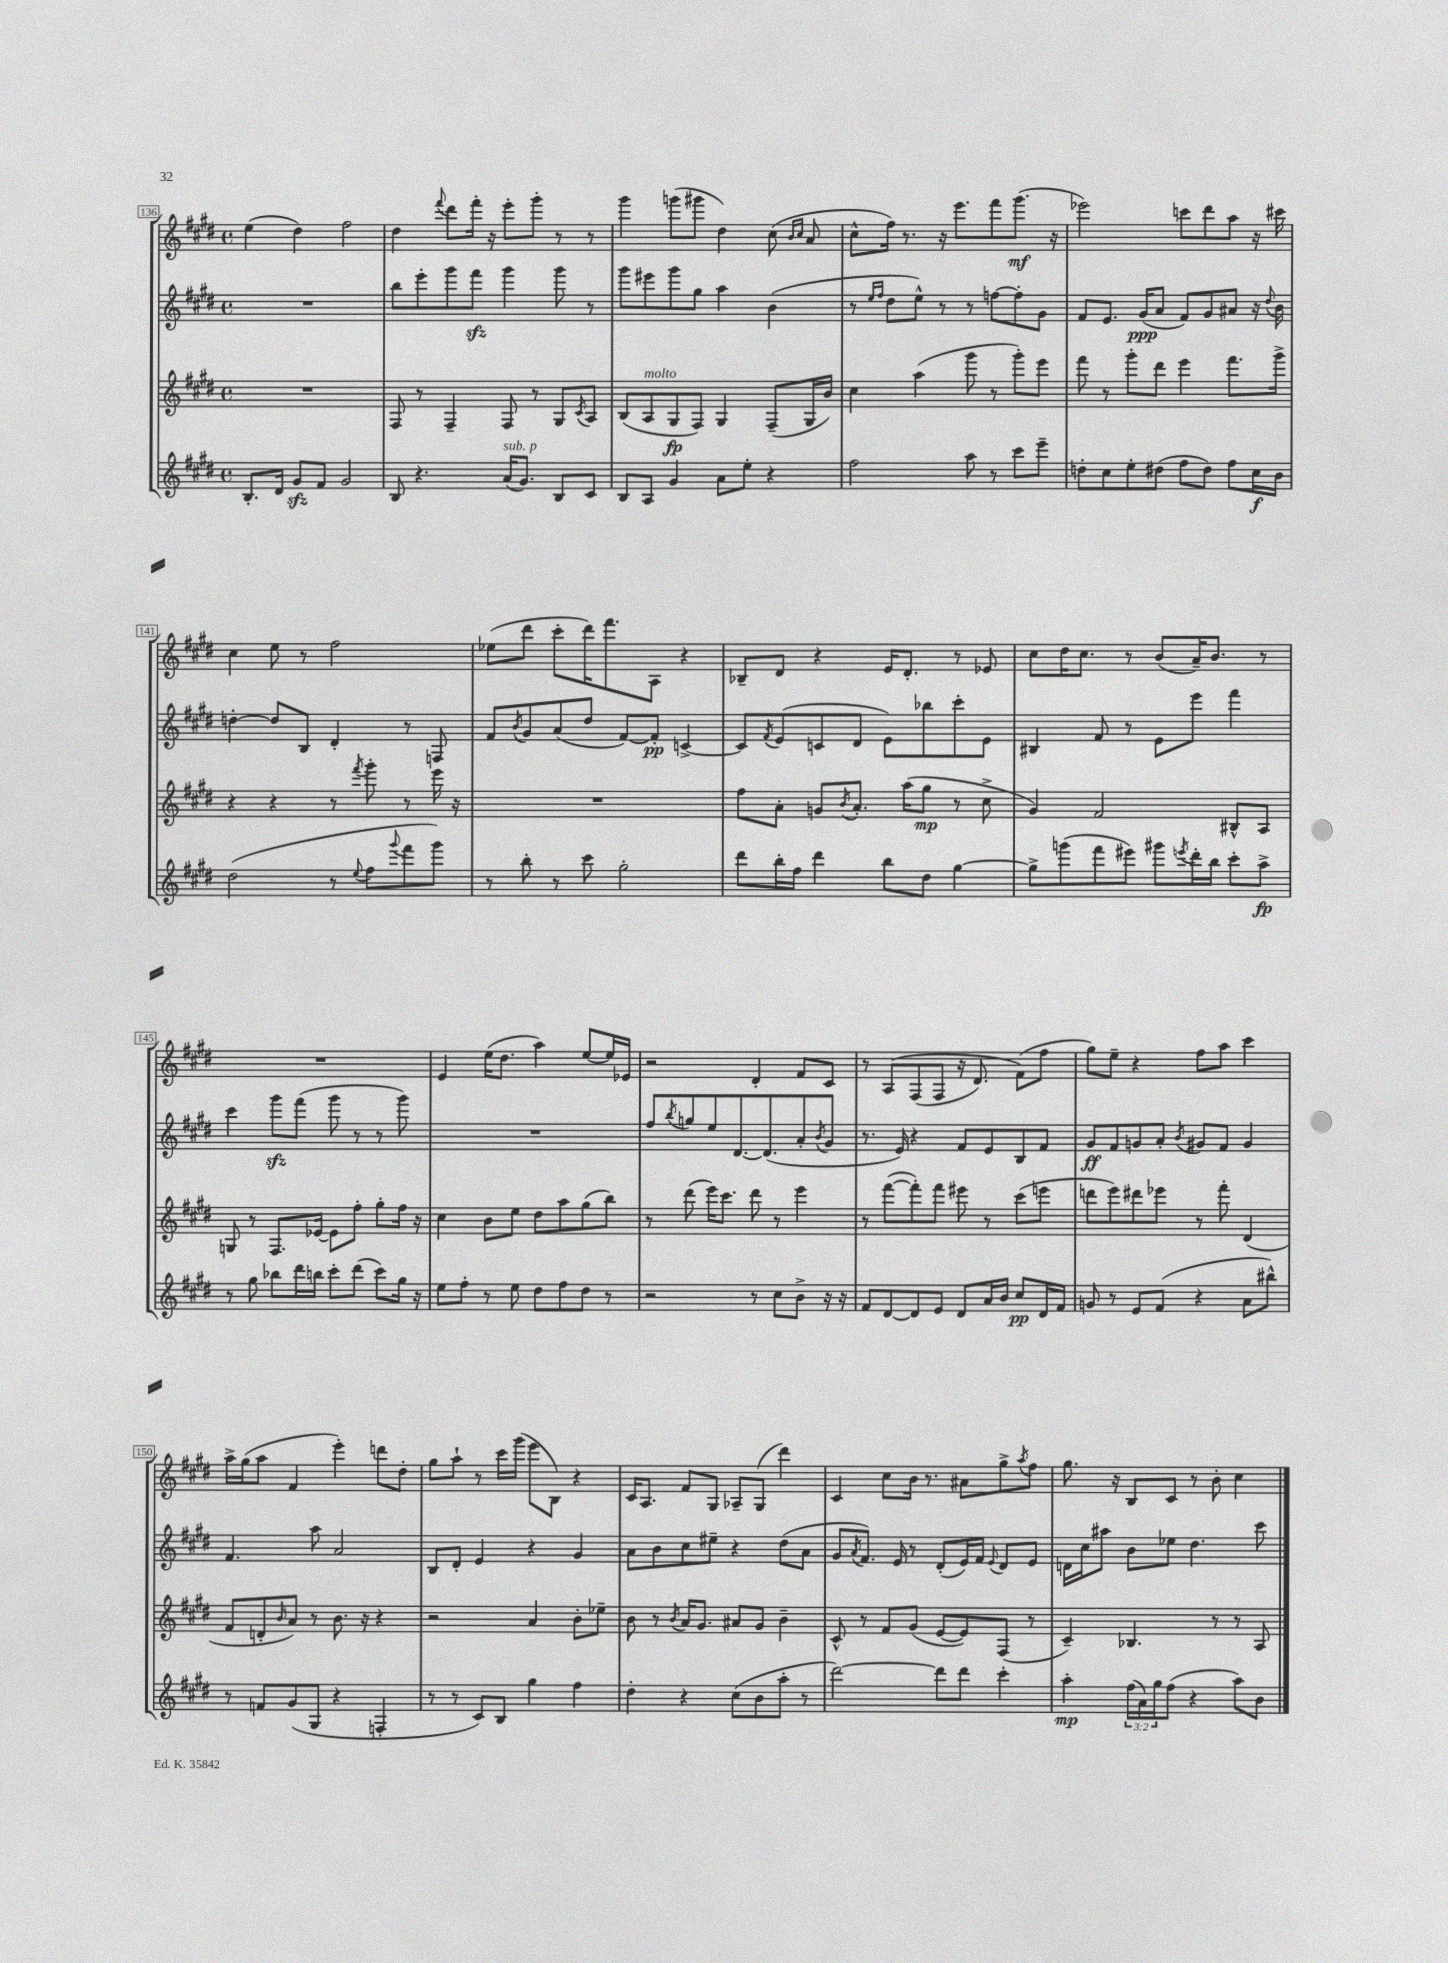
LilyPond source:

<<
\new StaffGroup <<
\new Staff = "s0" {
    \clef treble \key e \major \defaultTimeSignature \time 4/4
    e''4( dis''4) fis''2 |
    dis''4 \appoggiatura { fis'''8 } dis'''8 fis'''16-. r16 e'''8-. gis'''8-. r8 r8 |
    gis'''4 g'''8( gis'''8 dis''4) cis''8( \grace { b'16 cis''16 } a'8 |
    cis''8-^ fis''16) r8. r16 e'''8. fis'''8 gis'''8.\mf( r16 |
    ees'''2) c'''8 dis'''8 a''8 r16 cis'''16 |
    cis''4 e''8 r8 fis''2 |
    ees''8( dis'''8 cis'''8-. dis'''16) fis'''8. a8 r4 |
    bes8-- dis'8 r4 e'16 dis'8.-. r8 ees'8 |
    cis''8 dis''16 cis''8. r8 b'8( a'16--) b'8. r8 |
    R1 |
    e'4 e''16( dis''8. a''4) e''8~ e''16 ees'16 |
    r2 dis'4-. fis'8 cis'8 |
    r8 a8\( fis8( fis8 r16 dis'8.) fis'8(\) fis''8 |
    gis''8) e''8-- r4 fis''8 a''8 cis'''4 |
    a''16-> gis''16( a''8 fis'4 e'''4-.) d'''8 dis''8-. |
    gis''8 a''8-! r8 cis'''16 gis'''16( e'''8 b8) r4 |
    cis'16 a8. fis'8 gis8 aes8-- gis8( dis'''4) |
    cis'4 cis''8 b'16 r8. ais'8 gis''8-> \acciaccatura { a''8 } fis''8 |
    gis''8. r16 b8 cis'8 r8 b'8-. cis''4 \bar "|." |
}
\new Staff = "s1" {
    \clef treble \key e \major \defaultTimeSignature \time 4/4
    R1 |
    b''8 e'''8-. gis'''8 fis'''8\sfz gis'''4 gis'''8 r8 |
    gis'''8 eis'''8 gis'''8 gis''8 a''4 b'4( |
    r8 \grace { e''16 fis''16 } dis''8 e''8-^) r8 r8 f''8~ f''8-. gis'8 |
    fis'8 e'8. gis'16\ppp( a'8 fis'8) gis'8 ais'8 r16 \appoggiatura { dis''8 } b'16 |
    d''4~-. d''8 b8 dis'4-. r8 f8 |
    fis'8 \acciaccatura { b'8 } gis'8 a'8( dis''8 fis'8~) fis'8-.\pp c'4~-> |
    c'8 \acciaccatura { fis'8 } e'8( c'8 dis'8 e'8) bes''8 cis'''8-. e'8 |
    bis4 fis'8 r8 e'8 e'''8 fis'''4 |
    cis'''4 gis'''8\sfz fis'''8( gis'''8 r8 r8 gis'''8) |
    R1 |
    fis''8 \acciaccatura { b''8 } g''8 e''8 dis'8.~ dis'8.( a'8-. \acciaccatura { b'8 } gis'8 |
    r8. e'16) r4 fis'8 e'8 b8 fis'8 |
    gis'8\ff fis'8 g'8 a'8-. \acciaccatura { b'8 } gis'8 fis'8 gis'4 |
    fis'4. a''8 a'2 |
    b8 dis'8-. e'4 r4 gis'4 |
    a'8 b'8 cis''8 eis''8-- r4 dis''8( a'8 |
    gis'8 \acciaccatura { a'8 } fis'8.) e'16 r8 dis'8-.( e'16) fis'16 \appoggiatura { e'8 } dis'8 e'8 |
    d'16 cis''16 ais''8 b'8 ees''8 dis''4. cis'''8 \bar "|." |
}
\new Staff = "s2" {
    \clef treble \key e \major \defaultTimeSignature \time 4/4
    R1 |
    fis8 r8 fis4-- fis8 r8 gis8 \acciaccatura { cis'8 } a8 |
    b8( a8^\markup { \italic "molto" } gis8\fp fis8) gis4 fis8--( gis16 b'16) |
    cis''4 a''4( gis'''8 r8 gis'''8-.) e'''8 |
    fis'''8 r8 gis'''8-. dis'''8 e'''4 fis'''8. gis'''16-> |
    r4 r4 r8 \acciaccatura { fis'''8 } gis'''8-. r8 e'''16 r16 |
    R1 |
    fis''8 a'8-. g'8 \acciaccatura { b'8 } a'8.-. a''16( gis''8\mp r8 cis''8-> |
    gis'4) fis'2 bis8-^ a8 |
    g8 r8 fis8. ees'16~ ees'8 fis''8-. gis''8-. fis''16 r16 |
    cis''4 b'8 e''8 dis''8 a''8 gis''8( b''8) |
    r8 dis'''8( e'''16) cis'''8. dis'''8 r8 e'''4 |
    r8 fis'''8~( fis'''8-.) fis'''8 eis'''8 r8 cis'''8( e'''8 |
    d'''8 e'''8) dis'''8 ees'''8 r8 fis'''8-. dis'4( |
    fis'8 d'8-. \grace { b'16 } a'8) r8 b'8. r16 r4 |
    r2 a'4 b'8-. ees''8-- |
    b'8 r8 \acciaccatura { b'8 } a'16 gis'8. ais'8 gis'8 b'4-- |
    cis'8-^ r8 fis'8 gis'8( e'8~ e'8) fis8( r8 |
    cis'4--) bes4. r8 r8 a8 \bar "|." |
}
\new Staff = "s3" {
    \clef treble \key e \major \defaultTimeSignature \time 4/4 \override Staff.TupletNumber.text = #tuplet-number::calc-fraction-text
    b8.-. dis'16 gis'8\sfz fis'8 gis'2 |
    b8 r4. a'16^\markup { \italic "sub. p" }( gis'8.) b8 cis'8 |
    b8 a8 gis'4 a'8 e''8-. r4 |
    fis''2 a''8 r8 cis'''8 e'''8-- |
    d''8-. cis''8 e''8-. dis''8( fis''8 dis''8) fis''8 cis''16\f b'16 |
    dis''2( r8 \appoggiatura { e''8 } fis''8 \appoggiatura { gis'''8 } fis'''8 gis'''8) |
    r8 b''8-. r8 cis'''8 gis''2-. |
    dis'''8 b''16-. fis''16 dis'''4 b''8 dis''8 gis''4~ |
    gis''8-> g'''8( fis'''8 eis'''8) gis'''8 \acciaccatura { e'''8 } dis'''16-. b''16 cis'''8-. a''8->\fp |
    r8 gis''8 bes''8 dis'''16 b''16 cis'''8-. dis'''8( cis'''8) gis''16 r16 |
    e''8 fis''8-. r8 e''8 dis''8 fis''8 dis''8 r8 |
    r2 r8 cis''8 b'8-> r16 r16 |
    fis'8 dis'8~ dis'8 e'8 dis'8 a'16 b'16 cis''8\pp dis'16 fis'16 |
    g'8 r8 e'8 fis'8( r4 a'8 bis''8-^) |
    r8 f'8 gis'8( gis8 r4 f4-. |
    r8 r8 cis'8) b8 gis''4 fis''4 |
    dis''4-. r4 cis''8( b'8 a''8-. r8 |
    dis'''2~) dis'''8 dis'''8 cis'''4-. |
    a''4-.\mp \tuplet 3/2 { fis''16( a'16) gis''16 } fis''8( r4 a''8) b'8 \bar "|." |
}
>>
>>
\layout { \context { \Score currentBarNumber = #136 \override BarNumber.stencil = #(make-stencil-boxer 0.1 0.3 ly:text-interface::print) } }
